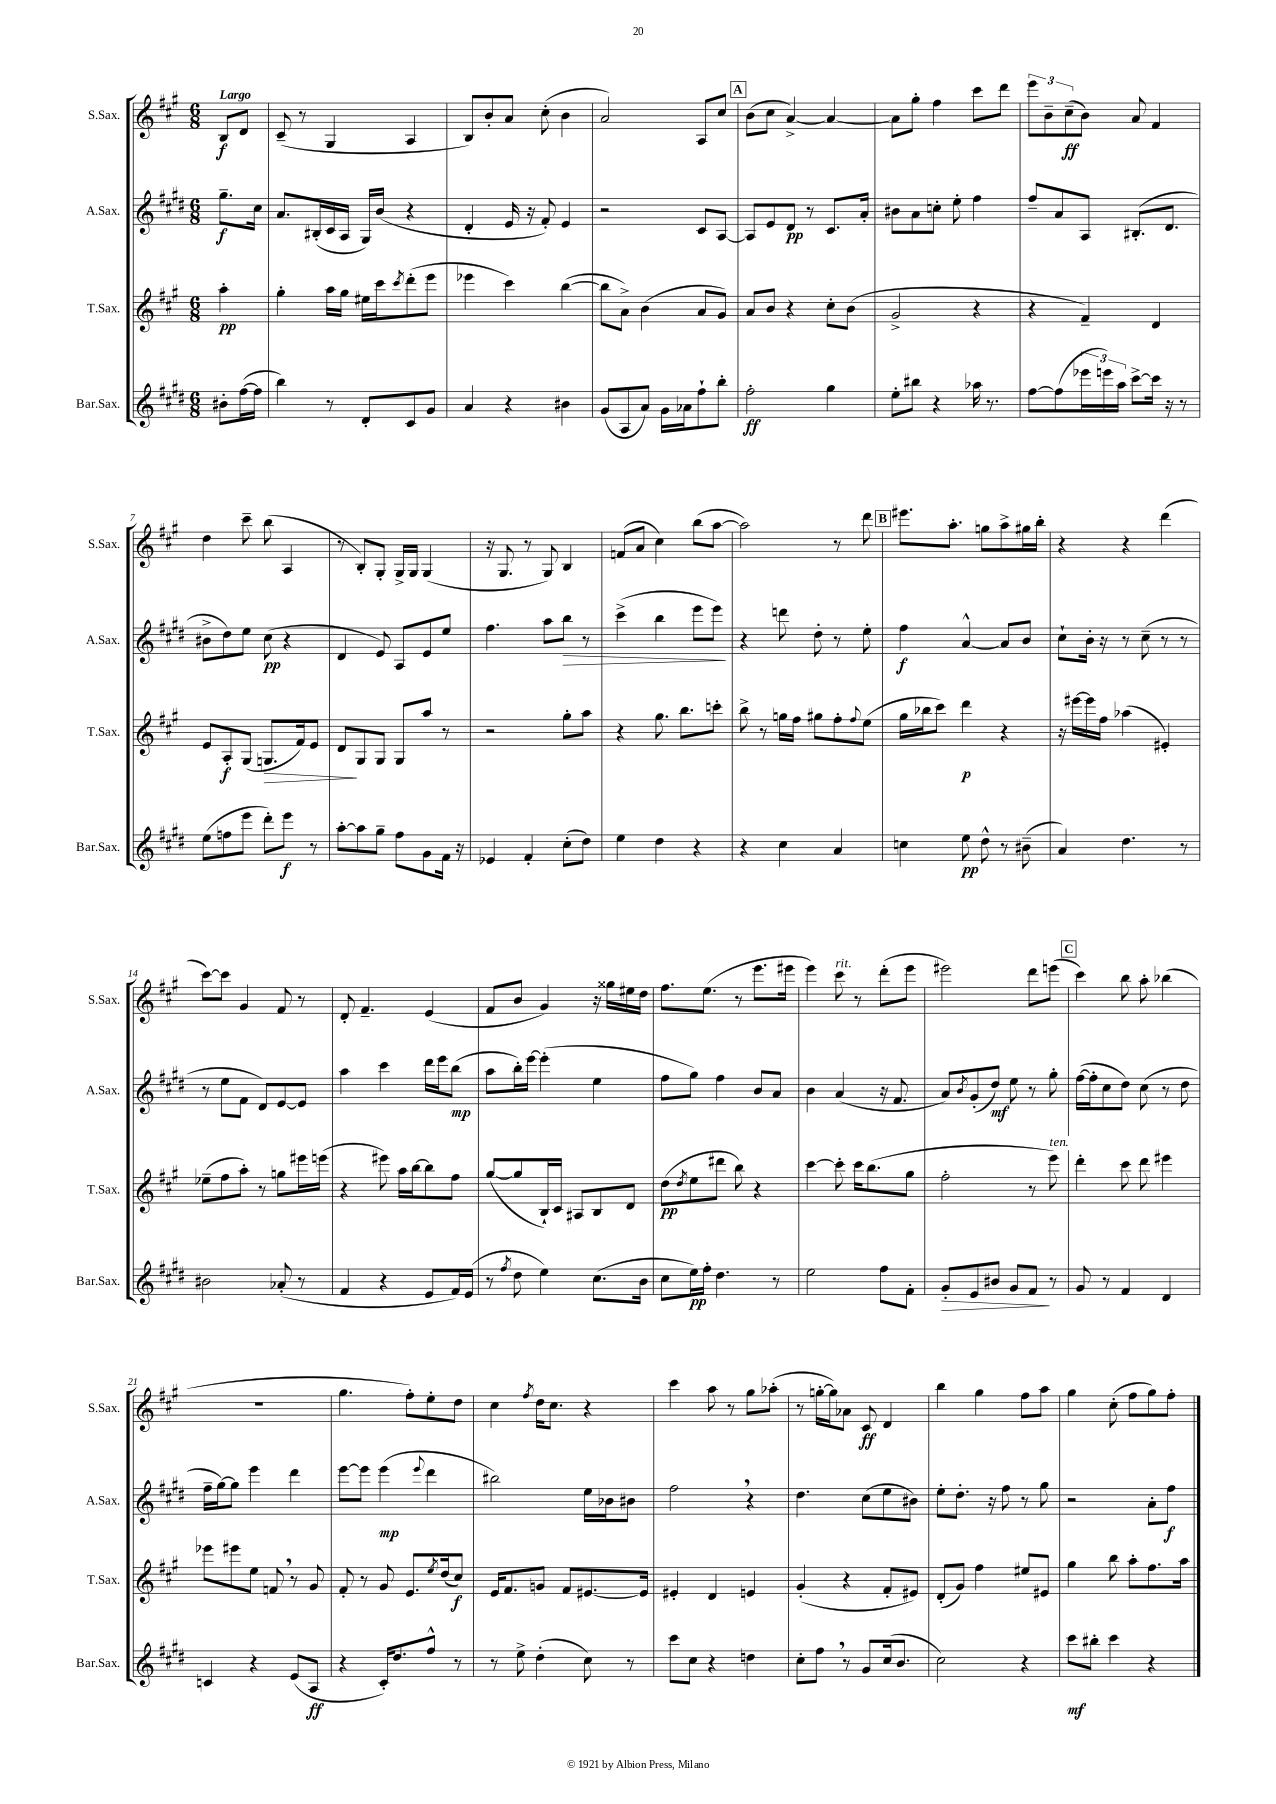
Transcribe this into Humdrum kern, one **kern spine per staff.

**kern	**kern	**kern	**kern
*staff4	*staff3	*staff2	*staff1
*clefG2	*clefG2	*clefG2	*clefG2
*k[f#c#g#d#]	*k[f#c#g#]	*k[f#c#g#d#]	*k[f#c#g#]
*M6/8	*M6/8	*M6/8	*M6/8
8b#'	4aa'	8.gg#~	8B
([16ff#	.	.	8d
16ff#]	.	16cc#	.
=	=	=	=
4bb)	4gg#'	8.a	(8c#~
.	.	.	8r
.	.	(16B#'	.
8r	16aa	16c#	4G#
.	16gg#	16A	.
8d#'	16ee#	16G#)	.
.	16ccc#	(16b	.
.	8qccc#	.	.
8c#	(8ddd'	4r	4A
8g#	8eee	.	.
=	=	=	=
4a	4eee-	4d#'	8B)
.	.	.	8b'
4r	4ccc#)	16e	8a
.	.	16r	.
.	.	8f#')	(8cc#'
4b#	([4bb	4e	4b
=	=	=	=
(8g#	8bb]	2r	2a)
8A	8a^)	.	.
8a)	(4b	.	.
16g#	.	.	.
16a-	.	.	.
8ff#`	8a	8c#	8A
8bb'	8g#)	[8A	8cc#
=	=	=	=
2ff#'	8a	8A]	(8b
.	8b	8e	8cc#
.	4r	8d#	[4a^)
.	.	8r	.
4gg#	8cc#'	8.c#	4a_
.	(8b	.	.
.	.	16a'	.
=	=	=	=
8ee'	2g#^	8b#	8a]
8bb#	.	8a	8gg#'
4r	.	8cc'	4ff#
.	.	8ee'	.
16aa-	4r	4ff#	8ccc#
8.r	.	.	.
.	.	.	8ddd
=	=	=	=
[8ff#	4r	8ff#~	12eee
.	.	.	12b~
(8ff#]	.	8a	.
.	.	.	(12cc#~
24eee-	4f#~)	8A	8b)
24eee)	.	.	.
24aa	.	.	.
[8ccc#^	.	(8.B#'	8a
16ccc#]	4d	.	4f#
16r	.	8.d#	.
8r	.	.	.
=	=	=	=
(8ee	8e	8b#^	4dd
8ff	8A'	8dd#)	.
8eee	(8G#	8ee	8ccc#~
8ddd#')	8.G	(8cc#	(8bb
8eee	.	4r	4A
.	16f#)	.	.
8r	8e	.	.
=	=	=	=
[8aa'	8d	4d#	8r
8aa]	8G#	.	8B')
8gg#~	8G#	8e)	8G#'
8ff#	8G#	8A	16G#^
.	.	.	16G#
8g#	8aa	8e	(4G#
16f#	8r	8ee	.
16r	.	.	.
=	=	=	=
4e-	2r	4.ff#	16r
.	.	.	8.G#
4f#'	.	.	8r
.	.	8aa	8G#)
(8cc#'	8gg#'	8bb	4B
8dd#)	8aa	8r	.
=	=	=	=
4ee	4r	(4ccc#^	(8f
.	.	.	8a
4dd#	8.gg#	4bb	4cc#)
.	8.bb	.	.
4r	.	8eee	(8bb
.	8ccc'	8eee)	[8aa
=	=	=	=
4r	8bb^	4r	2aa])
.	8r	.	.
4cc#	16gg	8ddd	.
.	16ff#	.	.
.	8gg#	8dd#'	.
4a	8ff#'	8r	8r
.	8qqff#	.	.
.	(8ee	8ee'	8ddd
=	=	=	=
4cc	16gg#	4ff#	8.eee#
.	16bb-	.	.
.	8ccc#)	.	.
.	.	.	8.aa'
8ee	4ddd	[4a^^	.
8dd#^^	.	.	8gg
8r	4r	8a]	8aa^
(8b#~	.	8b	16gg#
.	.	.	16bb'
=	=	=	=
4a)	16r	8cc#`	4r
.	[16eee#	.	.
.	16eee#]	16b'	.
.	16ff#	16r	.
4.dd#	(4aa-	8r	4r
.	.	(8cc#~	.
.	4e#')	8r	(4ddd
8r	.	8r	.
=	=	=	=
2b#	(8ee-~	8r	[8ccc#)
.	8ff#	8ee	8ccc#]
.	8aa')	8f#	4g#
.	8r	8d#)	.
(8a-'	8gg	[8e	8f#
8r	16eee#	8e]	8r
.	(16eee	.	.
=	=	=	=
4f#	4r	4aa	8d'
.	.	.	4.f#~
4r	8eee#)	4ccc#	.
.	16aa	.	.
.	[16bb	.	.
8e	8bb]	16ddd#	(4e
.	.	16eee	.
16f#)	8ff#	(8bb	.
(16e	.	.	.
=	=	=	=
8r	([8gg#	8aa	8f#
8qff#	.	.	.
8dd#	8gg#]	16bb')	8b
.	.	[16eee	.
4ee)	16B`)	(4eee']	4g#)
.	16c#	.	.
.	8A#	.	.
(8.cc#	8B	4ee	16r
.	.	.	16gg##
.	8d	.	16ee#
16b	.	.	16dd
=	=	=	=
8cc#	(8dd	8ff#	8.ff#
.	8qdd	.	.
16ee)	8ee	8gg#)	.
16ff#'	.	.	(8.ee
4.dd#	8ddd#	4ff#	.
.	8bb)	.	8r
.	4r	8b	8.eee
8r	.	8a	.
.	.	.	16eee#
=	=	=	=
2ee	[4ccc#	4b	4eee)
.	8ccc#']	(4a	8ccc#
.	16ccc#	.	8r
.	(8.bb	.	.
8ff#	.	16r	(8ddd'
.	.	8.f#	.
8f#'	8gg#	.	8eee
=	=	=	=
8g#'	2ff#'	8a)	2eee#)
.	.	8qb	.
8e	.	(8g#'	.
8b#	.	8dd#)	.
8g#	.	8ee	.
8f#	8r	8r	8ddd
8r	8eee)	8gg#'	(8eee
=	=	=	=
8g#	4ddd'	([16ff#	4ccc#)
.	.	16ff#']	.
8r	.	8cc#	.
4f#	8ccc#	8dd#)	8bb
.	8ddd	(8cc#	8aa'
4d#	4eee#	8r	(4bb-
.	.	8dd#	.
=	=	=	=
4c	8eee-	16ff#~	2.r
.	.	[16gg#)	.
.	8eee#	8gg#]	.
4r	8ee	4eee	.
.	8f	.	.
(8e	8r	4ddd#	.
8A	8g#	.	.
=	=	=	=
4r	8f#'	[8eee	4.gg#
.	8r	8eee]	.
16c#')	8g#	(4eee	.
8.dd#	.	.	.
.	8.e	.	8ff#')
.	.	8qqeee	.
8ff#^^	.	4ddd#	8ee'
.	8qee	.	.
.	(16dd	.	.
8r	8cc#)	.	8dd
=	=	=	=
8r	16e	2bb#)	4cc#
.	8.f#	.	.
8ee^	.	.	.
.	.	.	8qff#
(4dd#'	8g	.	16dd
.	.	.	8.cc#
.	8f#	.	.
8cc#)	[8.e#	16ee	4r
.	.	16b-	.
8r	.	8b#	.
.	16e#]	.	.
=	=	=	=
8ccc#	4e#'	2ff#	4ccc#
8cc#	.	.	.
4r	4d	.	8aa
.	.	.	8r
4dd	4e	4r	8gg#
.	.	.	(8aa-'
=	=	=	=
8cc#'	(4g#'	4.dd#	8r
8ff#	.	.	[16gg'
.	.	.	16gg])
8r	4r	.	8a-
8g#	.	(8cc#	8c#
(16cc#	8f#'	8ee	4d
8.b	.	.	.
.	8e#)	8b#)	.
=	=	=	=
2cc#)	(8d'	8ee'	4bb
.	8g#)	8.dd#'	.
.	4ff#	.	4gg#
.	.	16r	.
.	.	8ff#	.
4r	8ee#	8r	8ff#
.	8e#	8gg#	8aa
=	=	=	=
8ccc#	4gg#	2r	4gg#
8bb#'	.	.	.
4ccc#	8bb	.	(8cc#'
.	8aa'	.	8ff#
4r	8.ff#	8a'	8gg#)
.	.	8ff#	8ff#'
.	16aa	.	.
==	==	==	==
*-	*-	*-	*-
